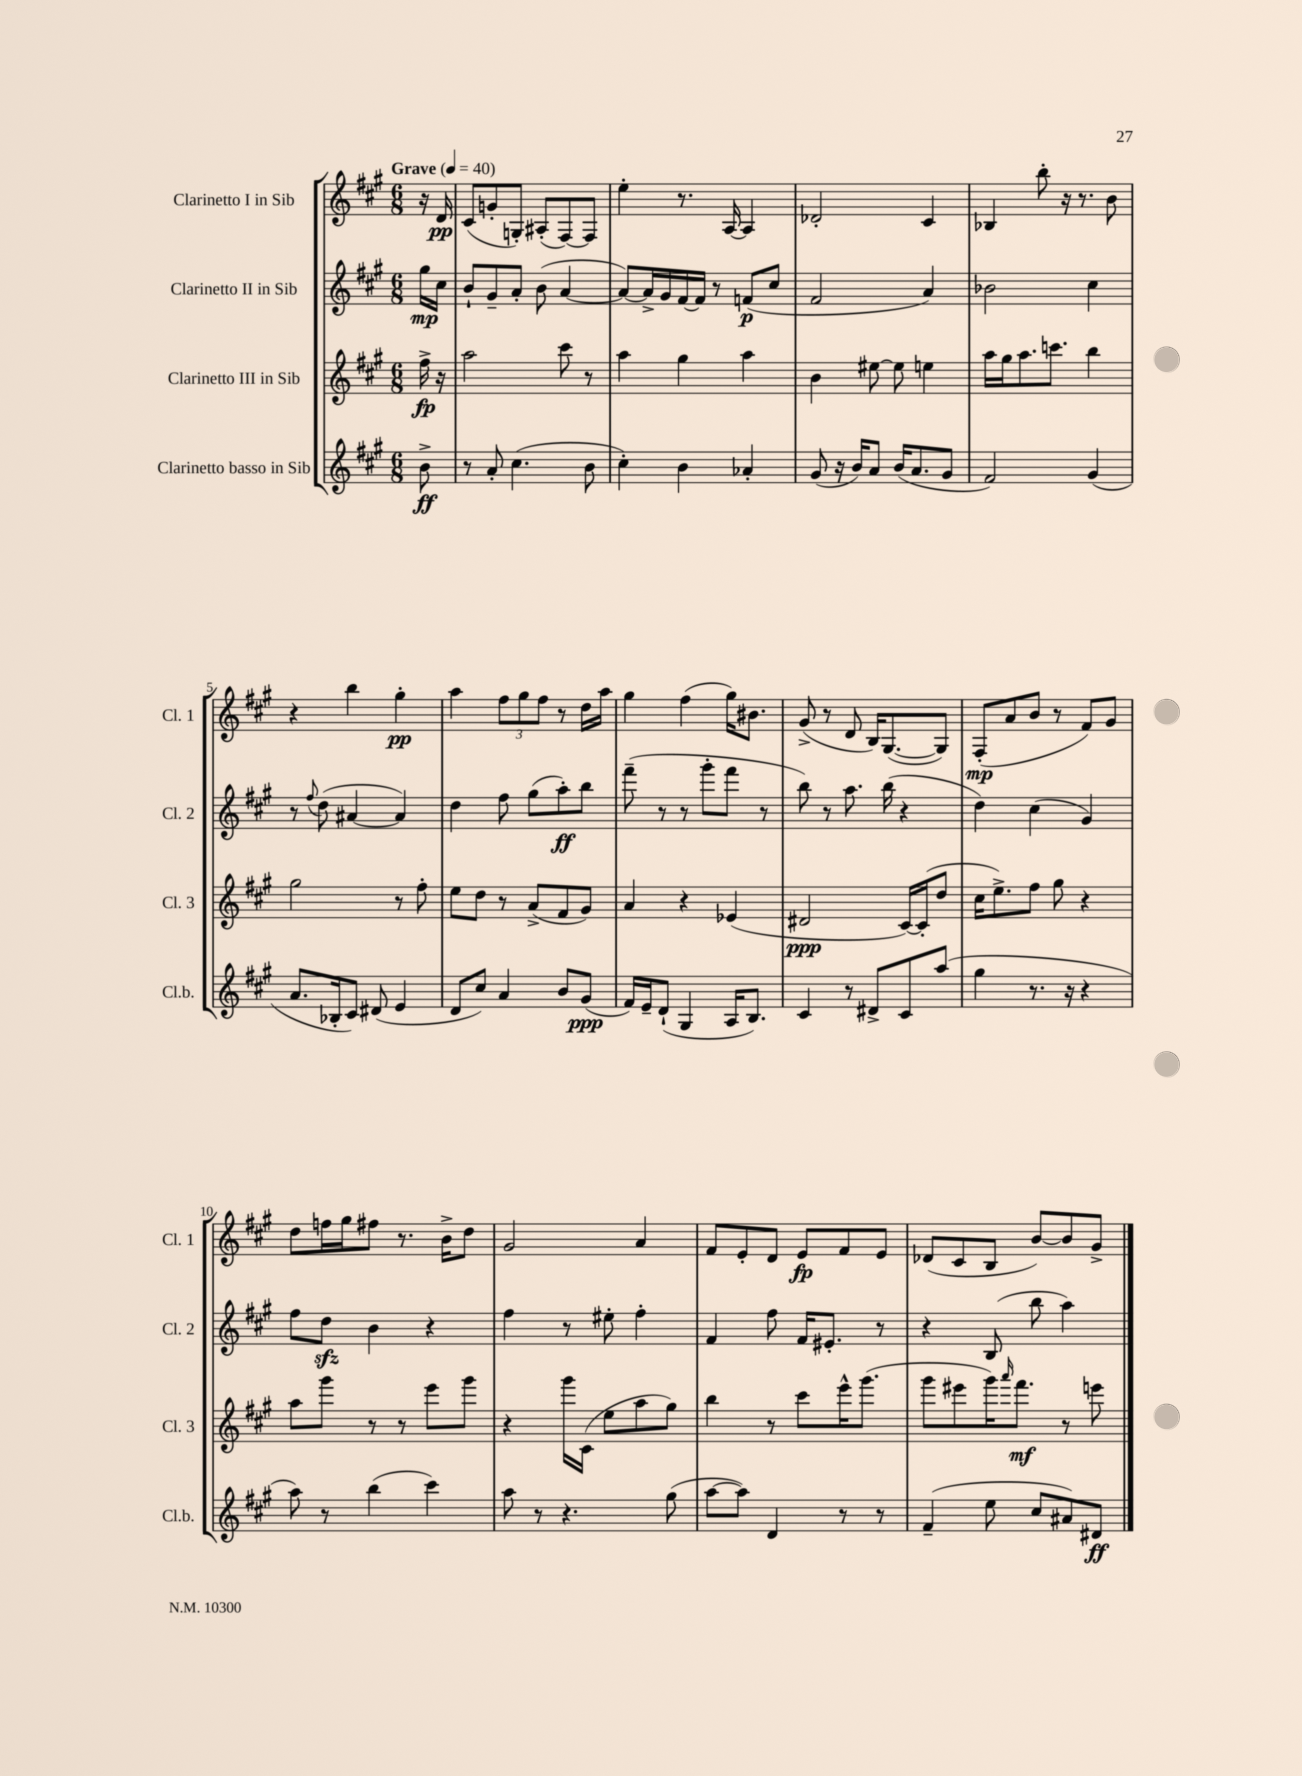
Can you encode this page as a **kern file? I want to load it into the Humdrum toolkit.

**kern	**kern	**kern	**kern
*staff4	*staff3	*staff2	*staff1
*clefG2	*clefG2	*clefG2	*clefG2
*k[f#c#g#]	*k[f#c#g#]	*k[f#c#g#]	*k[f#c#g#]
*M6/8	*M6/8	*M6/8	*M6/8
*MM40	*MM40	*MM40	*MM40
8b^	16ff#^	16gg#	16r
.	16r	16cc#	16d
=	=	=	=
8r	2aa	8b`	(8c#
8a'	.	8g#~	8g'
(4.cc#	.	8a'	8G')
.	.	(8b	(8A#'
.	8ccc#	[4a	[8F#)
8b	8r	.	8F#]
=	=	=	=
4cc#')	4aa	8a_)	4ee'
.	.	16a^]	.
.	.	16g#	.
4b	4gg#	[16f#	8.r
.	.	16f#]	.
.	.	8r	.
.	.	.	[16A
4a-'	4aa	(8f	4A]
.	.	8cc#	.
=	=	=	=
(8g#	4b	2f#	2d-'
16r	.	.	.
16b)	.	.	.
8a	[8ee#	.	.
(16b	8ee#]	.	.
8.a	.	.	.
.	4ee	4a)	4c#
8g#	.	.	.
=	=	=	=
2f#)	16aa	2b-	4B-
.	16gg#	.	.
.	8.aa	.	.
.	.	.	8bb'
.	8.ccc	.	.
.	.	.	16r
.	.	.	8.r
(4g#	4bb	4cc#	.
.	.	.	8b
=	=	=	=
8.a	2gg#	8r	4r
.	.	8qqff#	.
.	.	(8dd	.
16B-'	.	.	.
8c#)	.	[4a#	4bb
(8d#	.	.	.
4e	8r	4a#])	4gg#'
.	8ff#'	.	.
=	=	=	=
8d	8ee	4dd	4aa
8cc#)	8dd	.	.
4a	8r	8ff#	12ff#
.	.	.	12gg#
.	(8a^	(8gg#	.
.	.	.	12ff#
8b	8f#	8aa')	8r
(8g#	8g#)	8bb	16dd
.	.	.	16aa
=	=	=	=
16f#)	4a	(8fff#~	4gg#
16e~	.	.	.
(8d`	.	8r	.
4G#	4r	8r	(4ff#
.	.	8ggg#'	.
16A	(4e-	8fff#	16gg#)
8.B)	.	.	8.b#
.	.	8r	.
=	=	=	=
4c#	2d#	8bb)	(8g#^
.	.	8r	8r
8r	.	8.aa	8d
8d#^	.	.	16B)
.	.	(16bb	([8.G#
8c#	[16c#)	4r	.
.	(16c#']	.	.
(8aa	8dd	.	8G#])
=	=	=	=
4gg#	16cc#	4dd)	(8F#'
.	8.ee^)	.	.
.	.	.	8a
8.r	8ff#	(4cc#	8b
.	8gg#	.	8r
16r	.	.	.
4r	4r	4g#)	8f#)
.	.	.	8g#
=	=	=	=
8aa)	8aa	8ff#	8dd
8r	8ggg#	8dd	16ff
.	.	.	16gg#
(4bb	8r	4b	8ff#
.	8r	.	8.r
4ccc#)	8eee	4r	.
.	.	.	16b^
.	8ggg#	.	8dd
=	=	=	=
8aa	4r	4ff#	2g#
8r	.	.	.
4.r	16ggg#	8r	.
.	(16c#	.	.
.	8ee	8ee#'	.
.	8aa	4ff#'	4a
(8gg#	8gg#)	.	.
=	=	=	=
[8aa	4bb	4f#	8f#
8aa])	.	.	8e'
4d	8r	8ff#	8d
.	8ccc#	16f#	8e
.	.	8.e#'	.
8r	16eee^^	.	8f#
.	(8.ggg#	.	.
8r	.	8r	8e
=	=	=	=
(4f#~	8ggg#	4r	(8d-
.	8eee#	.	8c#
8ee	16ggg#)	(8B	8B
.	16qqaaa	.	.
.	8.fff#	.	.
8cc#	.	8bb	[8b)
8a#)	8r	4aa)	8b]
8d#	8eee	.	8g#^
==	==	==	==
*-	*-	*-	*-
